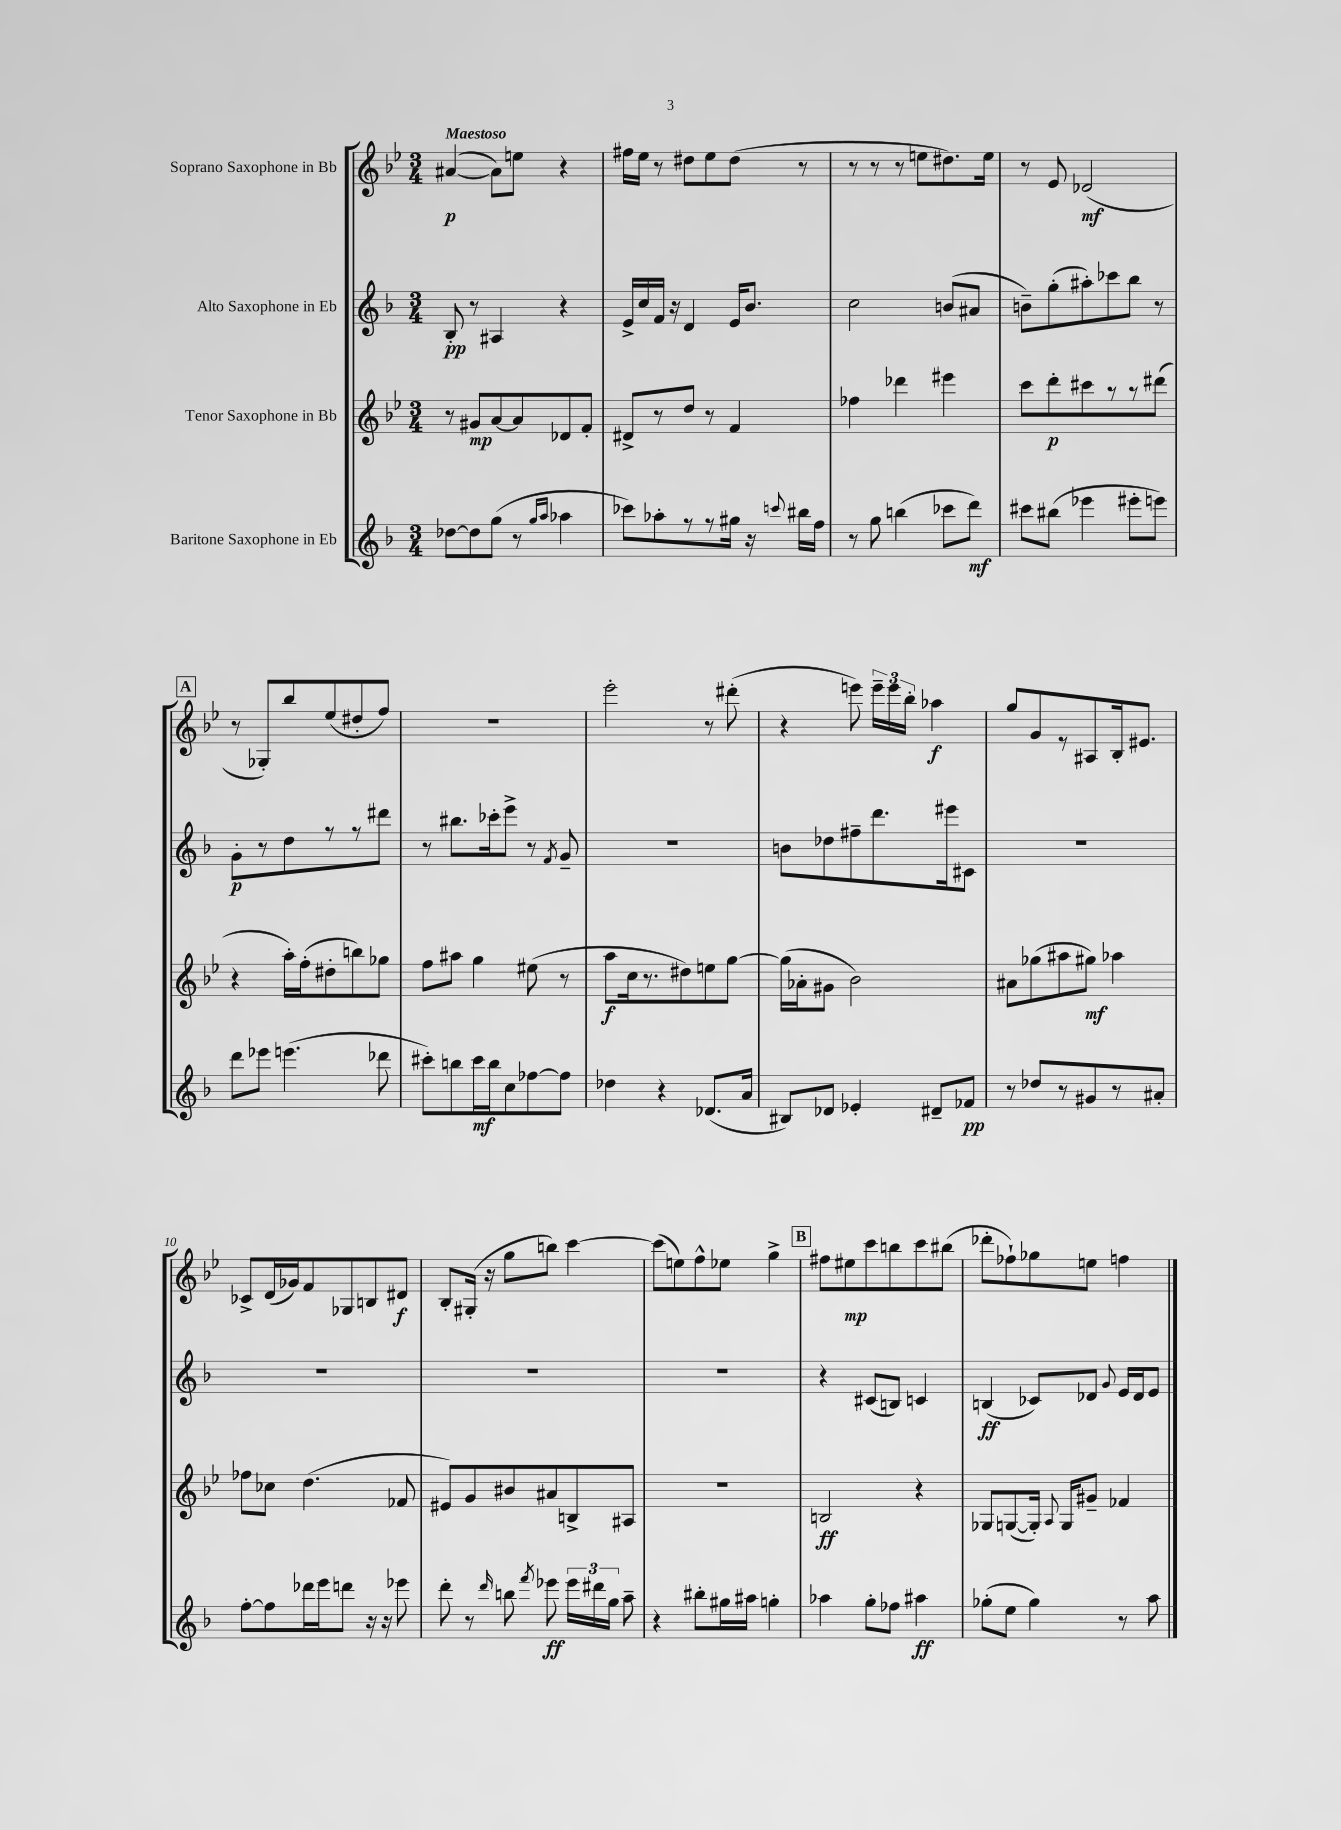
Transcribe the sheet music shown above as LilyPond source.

<<
\new StaffGroup <<
\new Staff = "s0" \with { instrumentName = "Soprano Saxophone in Bb" } {
    \clef treble \key bes \major \numericTimeSignature \time 3/4 \tempo "Maestoso"
    \autoBeamOff ais'4~\p( ais'8[) e''8] r4 |
    fis''16[ ees''16] r8 dis''8[ ees''8 dis''8]( r8 |
    r8 r8 r8 e''8[ dis''8.) e''16] |
    r8 ees'8 des'2\mf( |
    \mark \markup { \box "A" } r8 ges8[-.) bes''8 ees''8( dis''8-. f''8]) |
    R2. |
    ees'''2-. r8 dis'''8-.( |
    r4 e'''8) \tuplet 3/2 { e'''16[-- e'''16 bes''16]-. } aes''4\f |
    g''8[ g'8 r8 ais8 bes16-. eis'8.] |
    ces'8[-> d'16( ges'16) f'8 ges8 b8 dis'8]\f |
    bes8[-. gis16]-.( r16 g''8[ b''8]) c'''4~ |
    c'''8[( e''8) f''8-^ ees''8] g''4-> |
    \mark \markup { \box "B" } fis''8[ eis''8\mp c'''8 b''8 c'''8 bis''8]( |
    des'''8[-. fes''8-!) ges''8 e''8] f''4 \bar "|." |
}
\new Staff = "s1" \with { instrumentName = "Alto Saxophone in Eb" } {
    \clef treble \key f \major \numericTimeSignature \time 3/4
    \autoBeamOff bes8-.\pp r8 ais4 r4 |
    e'16[-> c''16 f'16] r16 d'4 e'16[ bes'8.] |
    c''2 b'8[( ais'8] |
    b'8[--) g''8-.( ais''8-.) ces'''8 bes''8] r8 |
    \mark \markup { \box "A" } g'8[-.\p r8 d''8 r8 r8 dis'''8] |
    r8 bis''8.[ ces'''16-. e'''8]-> r8 \acciaccatura { f'8 } g'8-- |
    R2. |
    b'8[ des''8 fis''8-- d'''8. eis'''16 cis'8] |
    R2. |
    R2. |
    R2. |
    R2. |
    \mark \markup { \box "B" } r4 cis'8[( b8]) c'4 |
    b4\ff( ces'8[) des'8] \appoggiatura { g'8 } e'16[ des'16 e'8] \bar "|." |
}
\new Staff = "s2" \with { instrumentName = "Tenor Saxophone in Bb" } {
    \clef treble \key bes \major \numericTimeSignature \time 3/4
    \autoBeamOff r8 gis'8[\mp a'8~ a'8 des'8 f'8]-. |
    dis'8[-> r8 d''8] r8 f'4 |
    fes''4 des'''4 eis'''4 |
    c'''8[ d'''8-.\p cis'''8 r8 r8 dis'''8]( |
    \mark \markup { \box "A" } r4 a''16[-.) f''16-.( dis''8-. b''8) ges''8] |
    f''8[ ais''8] g''4 eis''8( r8 |
    a''8[\f c''16 r8. dis''8) e''8 g''8]~ |
    g''16[( aes'16-. gis'8] bes'2) |
    ais'8[ ges''8( ais''8 gis''8]\mf) aes''4 |
    fes''8[ ces''8] d''4.( fes'8 |
    eis'8[) g'8 bis'8 ais'8 b8-> ais8] |
    R2. |
    \mark \markup { \box "B" } b2\ff r4 |
    ges8[ g8~( g16]-.) \appoggiatura { a8 } g16[ gis'8]-- fes'4 \bar "|." |
}
\new Staff = "s3" \with { instrumentName = "Baritone Saxophone in Eb" } {
    \clef treble \key f \major \numericTimeSignature \time 3/4
    \autoBeamOff des''8[~ des''8 g''8]( r8 \grace { g''16[ a''16] } aes''4 |
    ces'''8[) aes''8-. r8 r8 gis''16] r16 \appoggiatura { c'''8 } bis''16[ f''16] |
    r8 g''8 b''4( ces'''8[ d'''8]\mf) |
    cis'''8[ bis''8]( ees'''4 eis'''8[-. e'''8]) |
    \mark \markup { \box "A" } d'''8[ ees'''8] e'''4.( des'''8 |
    cis'''8[-.) b''8 cis'''16\mf b''16 c''8 fes''8~ fes''8] |
    des''4 r4 des'8.[( a'16] |
    bis8[) des'8] ees'4-. dis'8[-- fes'8]\pp |
    r8 des''8[ r8 gis'8 r8 ais'8]-. |
    f''8[~-. f''8 des'''16 e'''16 d'''8] r16 r16 ees'''8 |
    d'''8-. r8 \grace { d'''16 } b''8 \acciaccatura { f'''8 } ees'''8\ff \tuplet 3/2 { ees'''16[ dis'''16 g''16] } a''8-- |
    r4 bis''8[-. gis''16 ais''16] g''4-. |
    \mark \markup { \box "B" } aes''4 g''8[-. fes''8] ais''4\ff |
    ges''8[-.( e''8] ges''4) r8 a''8 \bar "|." |
}
>>
>>
